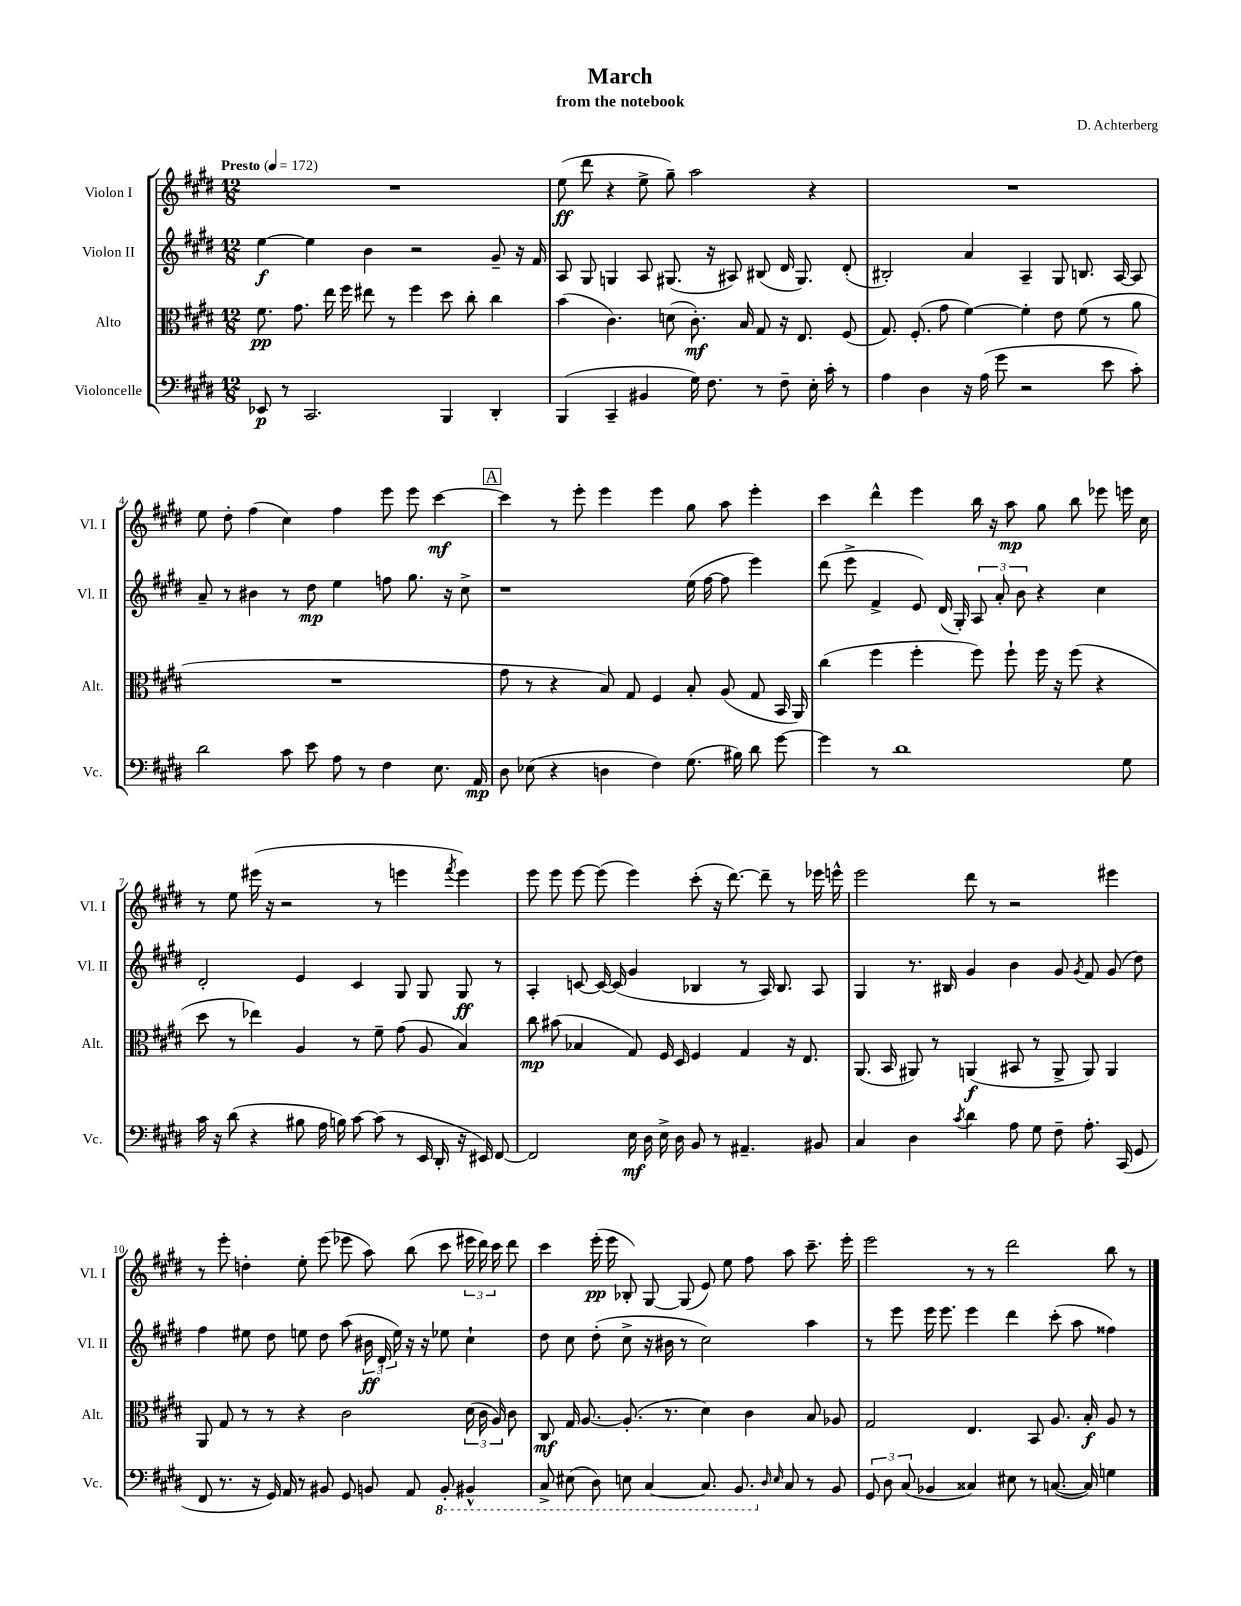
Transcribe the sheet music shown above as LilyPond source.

\header { title = "March" composer = "D. Achterberg" subtitle = "from the notebook" }
<<
\new StaffGroup <<
\new Staff = "s0" \with { instrumentName = "Violon I" shortInstrumentName = "Vl. I" } {
    \clef treble \key e \major \numericTimeSignature \time 12/8 \tempo "Presto" 4 = 172
    \autoBeamOff R1. |
    e''8\ff( dis'''8 r4 e''8-> gis''8--) a''2 r4 |
    R1. |
    e''8 dis''8-. fis''4( cis''4) fis''4 e'''8 e'''8 cis'''4~\mf |
    \mark \markup { \box "A" } cis'''4 r8 e'''8-. e'''4 e'''4 gis''8 a''8 e'''4-. |
    cis'''4 dis'''4-^ e'''4 b''16 r16 a''8\mp gis''8 b''8 ees'''8 e'''16 cis''16 |
    r8 e''8 eis'''16( r16 r2 r8 e'''4 \acciaccatura { fis'''8 } e'''4) |
    e'''8 e'''8 e'''8~ e'''8( e'''4) cis'''8-.( r16 dis'''8.~) dis'''8-- r8 ees'''16 e'''16-^ |
    e'''2 dis'''8 r8 r2 eis'''4 |
    r8 e'''8-. d''4-. e''8-. e'''8( ees'''8 a''8) b''8( cis'''8 \tuplet 3/2 { eis'''16 dis'''16) cis'''16 } dis'''8 |
    cis'''4 e'''16-.\pp( e'''16 bes8-.) gis8~ gis8( e'8) e''8 fis''8 a''8 cis'''8.-- e'''16-. |
    e'''2 r8 r8 dis'''2 b''8 r8 \bar "|." |
}
\new Staff = "s1" \with { instrumentName = "Violon II" shortInstrumentName = "Vl. II" } {
    \clef treble \key e \major \numericTimeSignature \time 12/8
    \autoBeamOff e''4~\f e''4 b'4 r2 gis'8-- r16 fis'16 |
    a8 gis8 g4 a8 gis8.( r16 ais8) bis8( dis'16 gis8.) dis'8-.( |
    bis2-.) a'4 a4-- gis8 b8. a16~ a8 |
    a'8-- r8 bis'4 r8 dis''8\mp e''4 f''8 gis''8. r16 cis''8-> |
    \mark \markup { \box "A" } r1 e''16( fis''16~ fis''8 e'''4) |
    dis'''8( e'''8-> fis'4-> e'8) dis'16( gis16-.) \tuplet 3/2 { a8 a'8-. b'8 } r4 cis''4 |
    dis'2-. e'4 cis'4 gis8 gis8 gis8\ff r8 |
    a4-. c'8~ c'16~ c'16( gis'4 bes4 r8 a16) bes8. a8 |
    gis4 r8. bis16 gis'4 b'4 gis'8 \acciaccatura { gis'8 } fis'8 gis'8( dis''8) |
    fis''4 eis''8 dis''8 e''8 dis''8 a''8( \tuplet 3/2 { bis'16\ff dis'16-. e''16) } r16 r16 ees''8 cis''4-! |
    dis''8 cis''8 dis''8-.( cis''8-> r16 bis'16 r8 cis''2) a''4 |
    r8 e'''8 e'''16 e'''8. e'''4 dis'''4 cis'''8-.( a''8 fisis''4) \bar "|." |
}
\new Staff = "s2" \with { instrumentName = "Alto" shortInstrumentName = "Alt." } {
    \clef alto \key e \major \numericTimeSignature \time 12/8
    \autoBeamOff fis'8.\pp gis'8. e''16 fis''16 eis''8 r8 fis''4 dis''8 cis''8-. cis''4 |
    b'4( cis'4.) d'8( cis'8.-.\mf) b16 gis8 r16 e8. fis8( |
    gis8.) fis8.-.( gis'8 fis'4~) fis'4-. e'8 fis'8( r8 a'8 |
    R1. |
    \mark \markup { \box "A" } gis'8 r8 r4 b8) gis8 fis4 b8-. a8( gis8 b,16 a,16) |
    cis''4( fis''4 fis''4-. fis''8) fis''8-! fis''16 r16 fis''8( r4 |
    dis''8 r8 ees''4) a4 r8 fis'8-- gis'8( a8 b4) |
    cis''8\mp bis'8( bes4 gis8) fis16 dis16 fis4 gis4 r16 e8. |
    a,8.( b,16 ais,8) r8 a,4\f( bis,8 r8 a,8-> a,8) a,4 |
    a,8 gis8 r8 r8 r4 cis'2 \tuplet 3/2 { dis'16( cis'16 a16) } cis'8 |
    cis8\mf gis16 a8.~ a8.-.( r8. dis'4) cis'4 b8 aes8 |
    gis2 e4. b,8 a8. b16-.\f a8 r8 \bar "|." |
}
\new Staff = "s3" \with { instrumentName = "Violoncelle" shortInstrumentName = "Vc." } {
    \clef bass \key e \major \numericTimeSignature \time 12/8
    \autoBeamOff ees,8\p r8 cis,2. b,,4 dis,4-. |
    b,,4( cis,4-- bis,4 gis16) fis8. r8 fis8-- e16-. cis'16-. r8 |
    a4 dis4 r16 a16( gis'8 r2 e'8 cis'8-.) |
    dis'2 cis'8 e'8 a8 r8 fis4 e8. a,16\mp |
    \mark \markup { \box "A" } dis8 ees8( r4 d4 fis4) gis8.( bis16) dis'8 gis'8~ |
    gis'4 r8 dis'1 gis8 |
    cis'16 r16 dis'8( r4 bis8 a16 b16) cis'8~ cis'8( r8 e,16 dis,16-. r16 eis,16) fis,8~ |
    fis,2 e16\mf dis16 e16-> dis16 b,8 r8 ais,4.-- bis,8 |
    cis4 dis4 \acciaccatura { cis'8 } dis'4 a8 gis8 fis8-- a8.-. cis,16( gis,8 |
    fis,8 r8. r16 gis,16) a,16 r8 bis,8 gis,8 b,8 a,8 \ottava #-1 b,,8-. bis,,4-^ |
    cis,8-> eis,8( dis,8) e,8 cis,4~ cis,8. b,,8. \ottava #0 \grace { dis16 e16 } cis8 r8 b,8 |
    \tuplet 3/2 { gis,8 dis8 cis8( } bes,4 cisis4) eis8 r8 c8.~( c16) g4 \bar "|." |
}
>>
>>
